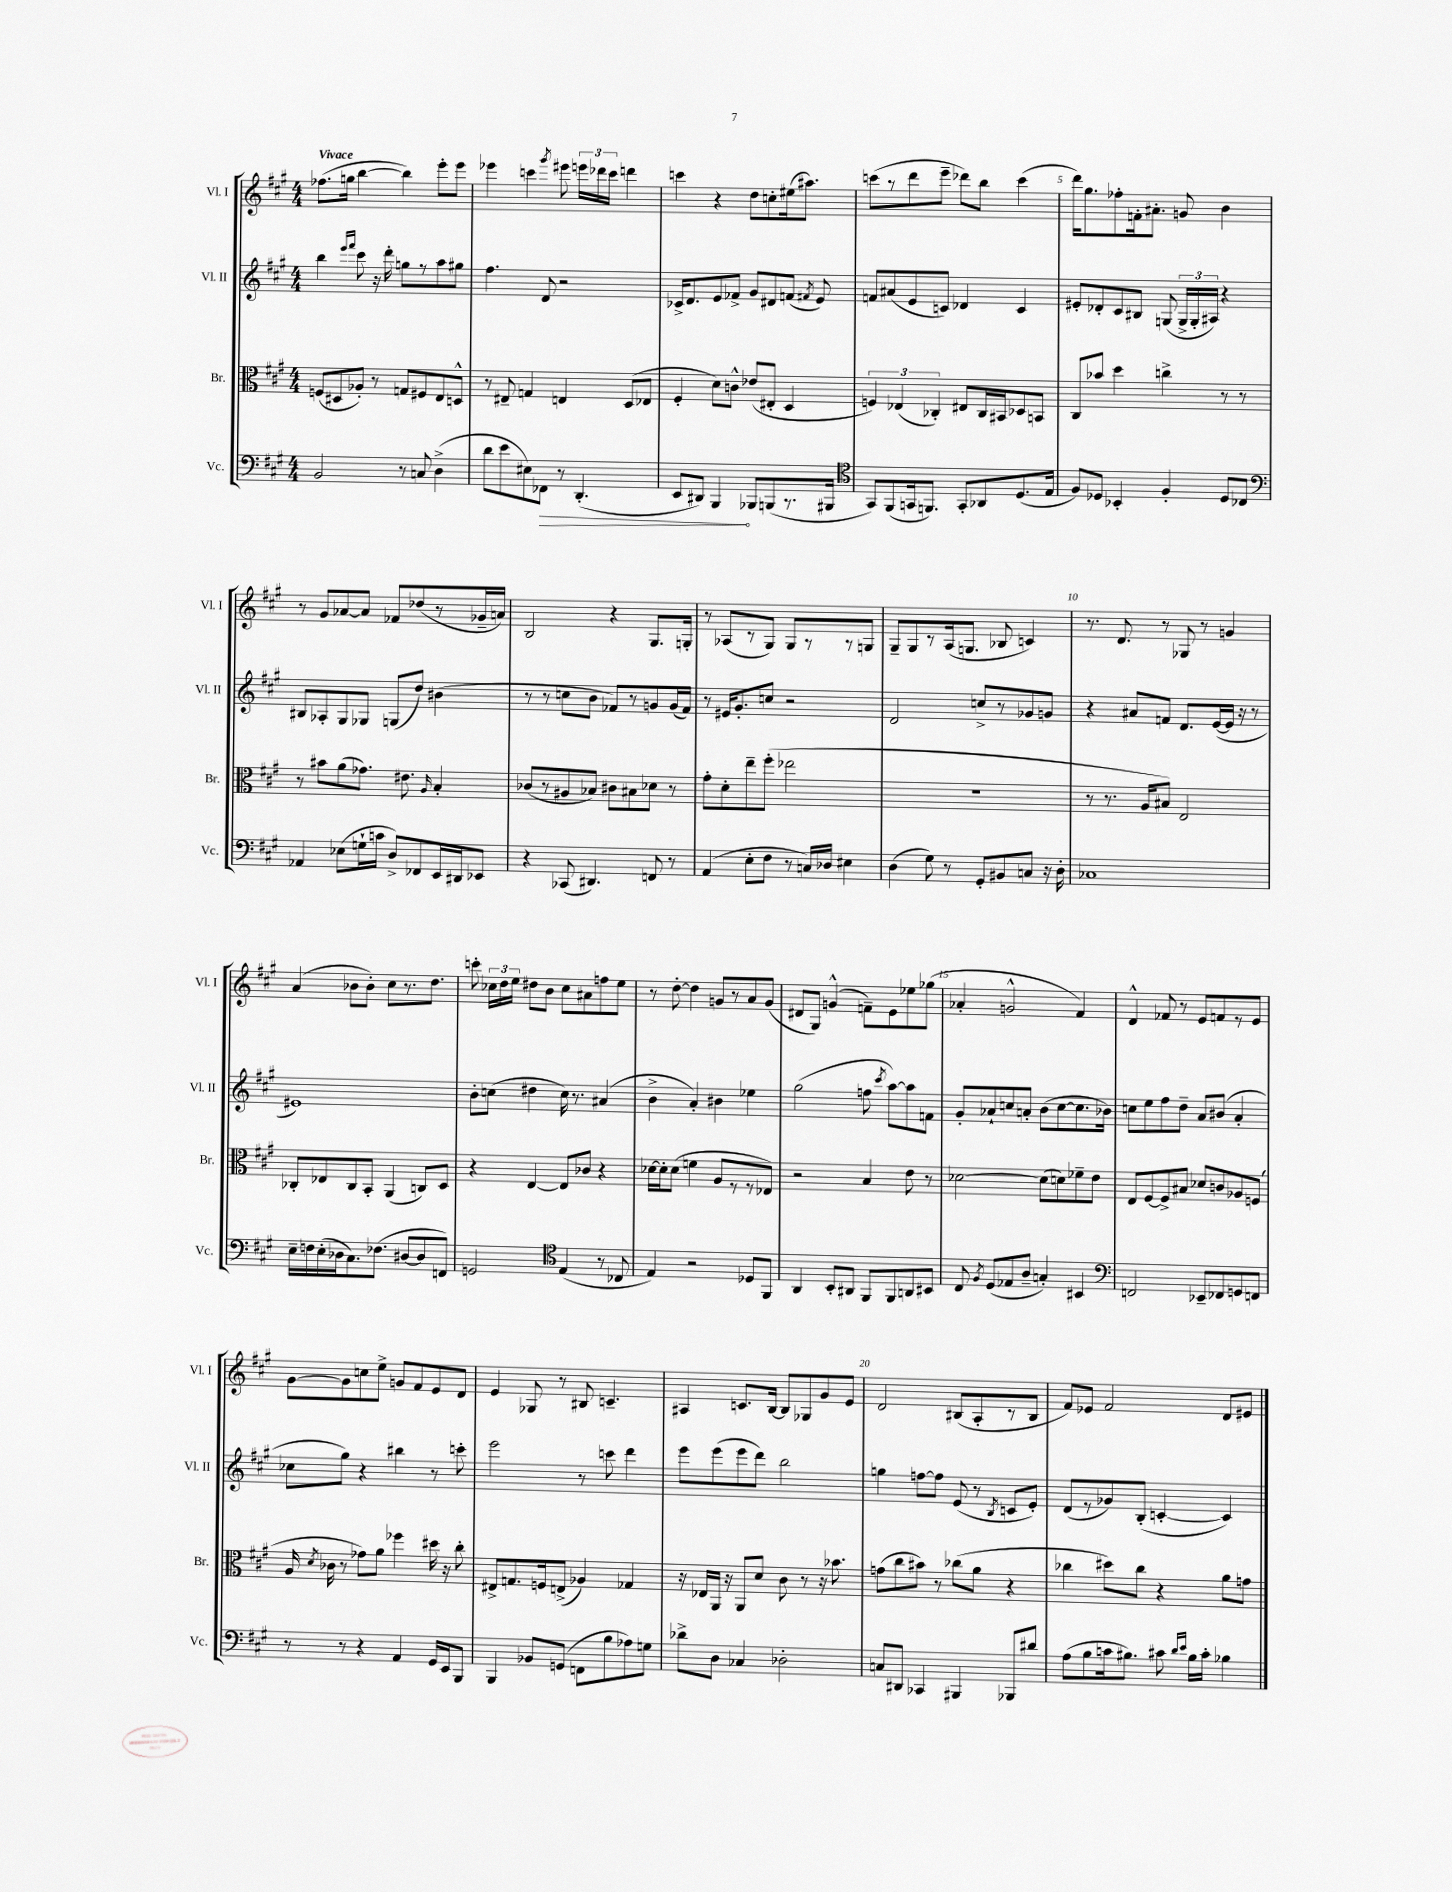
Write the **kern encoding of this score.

**kern	**kern	**kern	**kern
*staff4	*staff3	*staff2	*staff1
*clefF4	*clefC3	*clefG2	*clefG2
*k[f#c#g#]	*k[f#c#g#]	*k[f#c#g#]	*k[f#c#g#]
*M4/4	*M4/4	*M4/4	*M4/4
2BB	(8F	4bb	(8.ff-
.	8D#	.	.
.	.	.	16gg
.	.	16qqeee	.
.	.	16qqfff#	.
.	8A-')	8ccc#	[4bb
.	8r	16r	.
.	.	16ddd'	.
8r	8G	8gg	4bb])
8C	8F#	8r	.
(4D^	8E	8aa	8eee'
.	8D^^	8gg#	8eee
=	=	=	=
8d	8r	4.ff#	4eee-
8e	8E#~	.	.
8E#)	4G	.	4ccc
8FF-	.	8d	.
.	.	.	8qggg#
8r	4E	2r	8eee#
(4.DD'	.	.	24eee
.	.	.	24ddd-
.	.	.	24ccc
.	(8D	.	4ddd
.	8E-	.	.
=	=	=	=
8EE	4F#'	16c-^	4ccc
.	.	8.d	.
8DD#)	.	.	.
4BBB	8d)	8e	4r
.	8c^^	8f-^	.
8BBB-	(8e-	8g#	8dd
(8BBB	8E#'	8d#	8cc'
8.r	4D	(8f	(16ee#
.	.	.	8.aa#)
.	.	8qf#	.
.	.	8e)	.
16BBB#	.	.	.
=	=	=	=
*clefC4	*	*	*
8GG#)	6F)	8f	(8ccc
(8FF#	.	(8a#	8r
.	(6E-	.	.
16GG	.	8e	8ddd
8.FF)	.	.	.
.	6C-')	.	.
.	.	8c)	8eee~
8GG'	8E#	4d-	8ddd-)
8AA-	16C-	.	8bb
.	16BB#	.	.
(8.D	8D-	4c	(4ccc
.	8BB	.	.
16E	.	.	.
=	=	=	=
8F#)	8C#	8e#'	16ddd)
.	.	.	8.gg#
8D-	8b-	8d-'	.
4BB-'	4dd	8c#	8ff-'
.	.	8B#	16f'
.	.	.	8.a#'
4F#'	4cc^	(8G	.
.	.	24G^	8g
.	.	24G'	.
.	.	24A#)	.
8D-	8r	4r	4b
8C-	8r	.	.
=	=	=	=
*clefF4	*	*	*
4AA-	8r	8B#	8r
.	8b#	8A-'	8g#
(8E-	(8a	8G#	[8a-
16G`	8.g-)	8G-	8a-]
16c	.	.	.
8D^)	.	(8G	8f-
.	8.e#	.	.
8FF-	.	8dd)	(8dd-
.	16qqA	.	.
16EE	4B'	(4b#	8r
16DD#	.	.	.
8EE-	.	.	16g-~
.	.	.	16a)
=	=	=	=
4r	(8c-	8r	2B
.	8r	8r	.
(8CC-	8A#	8cc	.
4.DD#)	8B-)	8b	.
.	8c#	8f-)	4r
.	8B#	8r	.
8FF	8d-	8g	8.G#
8r	8r	(16g	.
.	.	16f-)	16G'
=	=	=	=
(4AA	8g#'	8r	8r
.	8d'	16e#	(8A-
.	.	8.g#'	.
8E'	8ee~	.	8r
8F#	(8ff#'	8cc	8G#)
8r	2ee-	2r	8G#
16C)	.	.	8r
16D-	.	.	.
4E#	.	.	8r
.	.	.	8G
=	=	=	=
(4D	1r	2d	8G#~
.	.	.	8G#
8G#)	.	.	8r
8r	.	.	(16A
.	.	.	8.G
8GG#'	.	8cc^	.
8BB#	.	8r	8B-
8C	.	8g-	4c)
16r	.	8g	.
16D'	.	.	.
=	=	=	=
1C-	8r	4r	8.r
.	8.r	.	.
.	.	.	8.d
.	.	8a#	.
.	16A	.	.
.	8B#)	8f	8r
.	2E	8.d	8G-
.	.	.	8r
.	.	([16e	.
.	.	16e]	4g
.	.	16r	.
.	.	8r	.
=	=	=	=
16E~	8C-'	1e#)	(4a
16F	.	.	.
(16E'	8E-	.	.
16D-	.	.	.
8.C#)	8C-	.	8b-
.	8BB'	.	8b-')
(8.F-	.	.	.
.	(4AA	.	8cc#
[8D#	.	.	8.r
8D#]	8C)	.	.
.	.	.	8.dd
8FF)	8D	.	.
=	=	=	=
2GG	4r	8b'	8ccc'
.	.	(8cc	24cc-
.	.	.	24dd
.	.	.	24ee
.	[4E	4dd#	8dd#
.	.	.	8b
*clefC4	*	*	*
(4E	8E]	16cc)	8cc-
.	.	8.r	.
.	8c-	.	8a#
8r	4r	(4a#	8ff
8C-	.	.	8ee
=	=	=	=
4E)	[16d-	4b^	8r
.	16d-']	.	.
.	(8d-	.	[8dd'
2r	4f	4a')	4dd]
.	8A	4b#	8g
.	8r	.	8r
8D-	8r	4ee-	8a
8FF#	8E-)	.	(8g
=	=	=	=
4AA	2r	(2gg#	8d#
.	.	.	8G#)
8BB'	.	.	(4g^^
8AA#	.	.	.
8FF#	4B	8ff	8f~)
.	.	8qccc#	.
8FF#	.	[8aa)	8e
8AA	8e	8aa]	8ee-
8BB#	8r	8f	(8gg-
=	=	=	=
8C#	[2d-	8g#'	4a-'
8qF#	.	.	.
(8D	.	8a-`	.
8E-	.	8cc	2g^^
8A~	.	8a'	.
4G')	(8d-]	(8b	.
.	8d)	[8cc	.
4BB#	8f-~	8.cc]	4f#)
.	8e	.	.
.	.	16b-)	.
=	=	=	=
*clefF4	*	*	*
2FF	8E	8cc	4d^^
.	[8F#	8ee	.
.	8F#^]	8ff#	8f-
.	8B#	8dd~	8r
8EE-~	8d-	8a	8e
8FF-	8c	(8b#	8f
8GG	8A-	4a'	8r
8FF	(8F	.	8e
=	=	=	=
8r	16A	8cc-	[8g#
.	8qd	.	.
.	16c-	.	.
8r	8r	8gg#)	8g#]
4r	8g-)	4r	8cc
.	8a	.	8ee^
4AA	4ff-	4bb#	8g
.	.	.	8f#
16GG#	16dd#	8r	8e
16EE	16r	.	.
8BBB	8cc#'	8ccc'	8d
=	=	=	=
4BBB	8E#^	2eee	4e
.	8.G	.	.
8BB-	.	.	8G-
.	16F	.	.
(8GG	(8E^	.	8r
8FF	4A-)	8r	8B#
8B	.	8ccc	4.c~
8A-)	4G-	4ddd	.
8G	.	.	.
=	=	=	=
8d-^	16r	8eee	4A#
.	16E-	.	.
8D	16AA	(8eee	.
.	16r	.	.
4C-	8AA	8eee	8.c
.	8d	8ddd)	.
.	.	.	[16B
2D-'	8c#	2bb	8B]
.	8r	.	8G-
.	16r	.	8g#
.	8.b-	.	.
.	.	.	8e
=	=	=	=
8C	(8g	4gg	2d
8DD#	8cc#	.	.
4CC-	8b#)	[8ff	.
.	8r	8ff]	.
4BBB#	(8cc-	(8e	(8B#
.	8a	8r	8A'
.	.	8qB	.
8BBB-	4r	8c	8r
8d#	.	8e')	8B#
=	=	=	=
(8A	4cc-	(8d	8f#)
8B	.	8r	8e-
16c	8dd#)	8g-)	2f#
8.B#)	.	.	.
.	8cc-	(8B'	.
8c#	4r	[4c'	.
16qqd	.	.	.
16qqe	.	.	.
16B#	.	.	.
16c#'	.	.	.
4B-	8a	4c])	8d
.	8g	.	8e#
==	==	==	==
*-	*-	*-	*-
